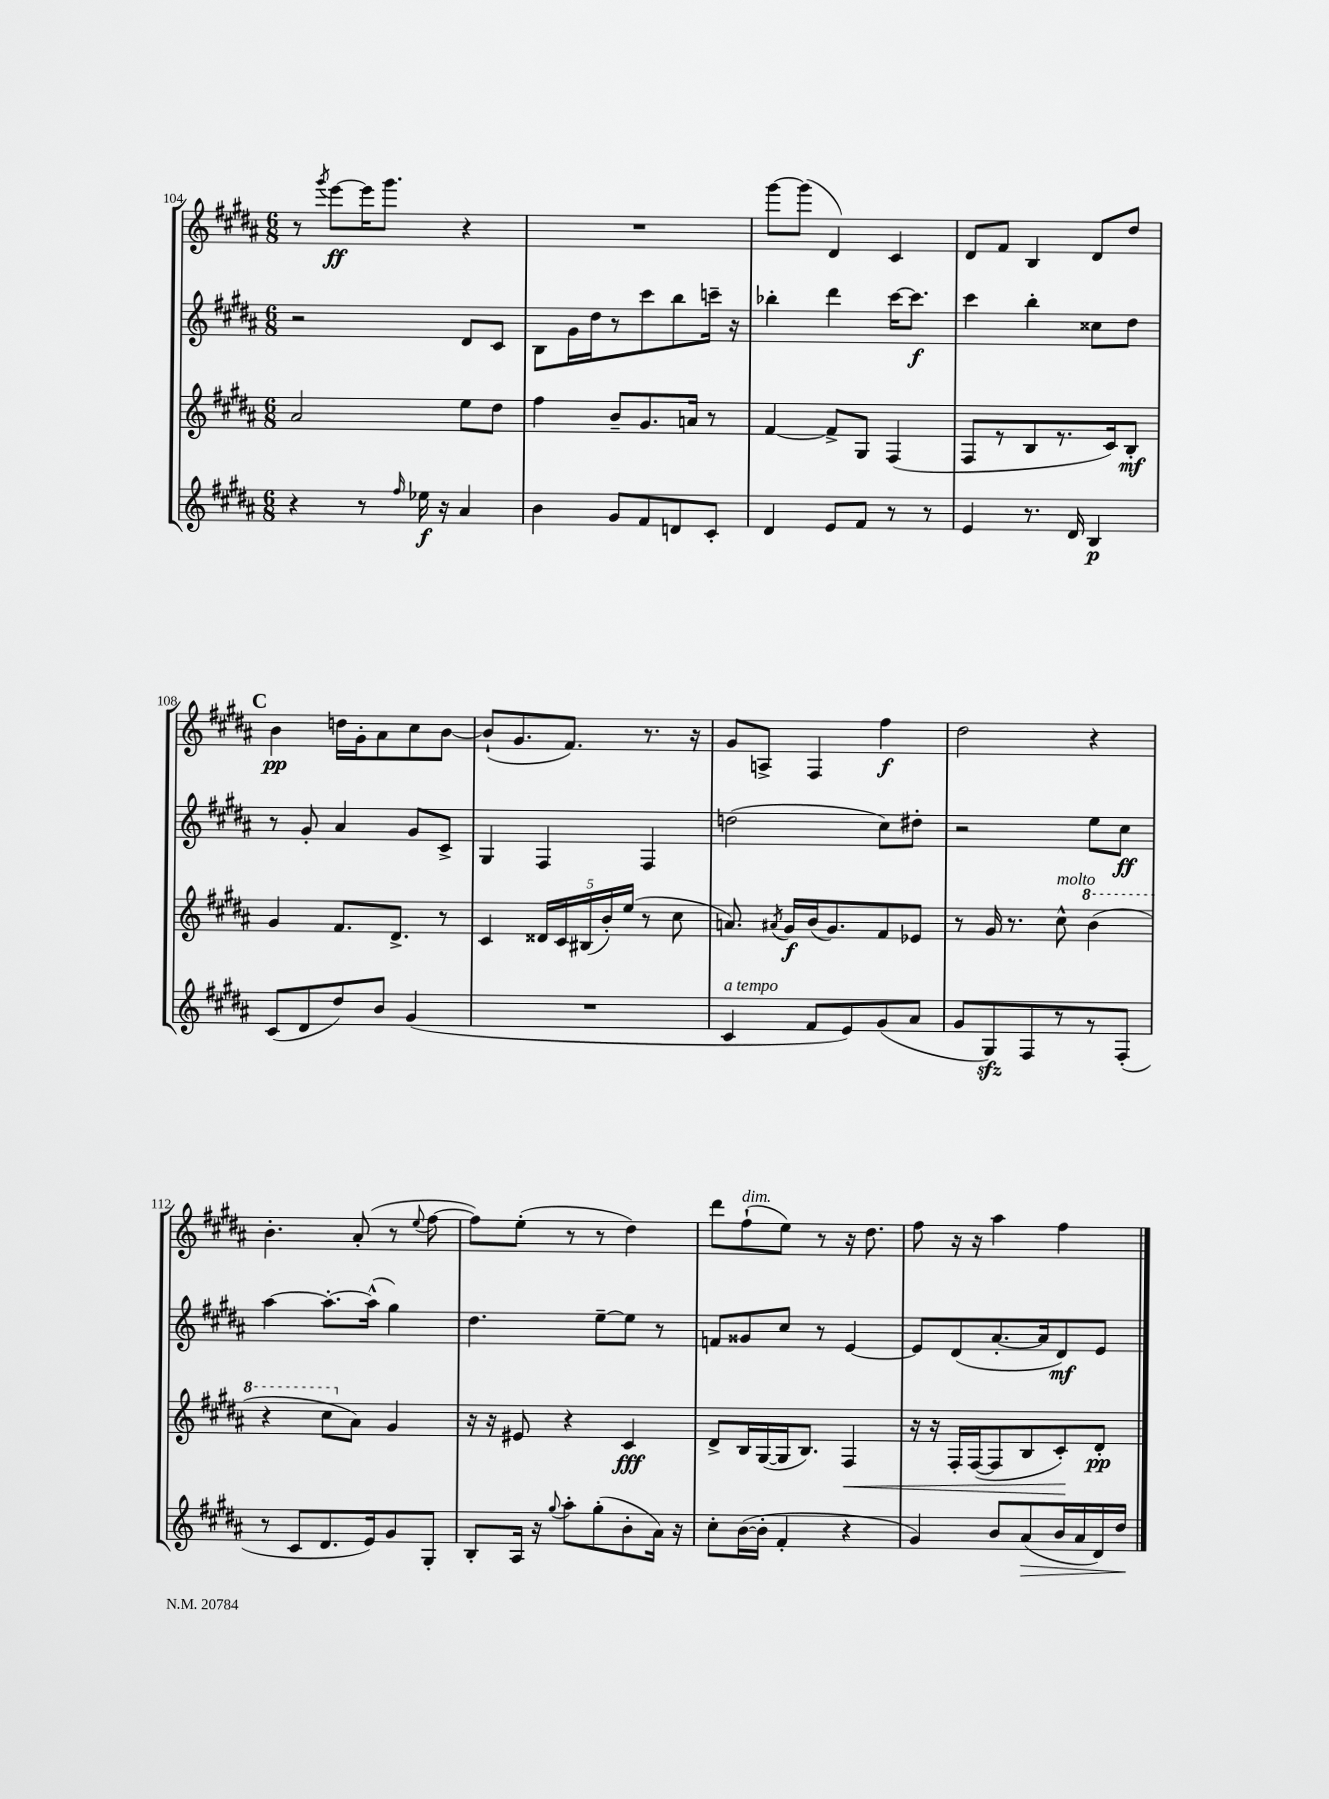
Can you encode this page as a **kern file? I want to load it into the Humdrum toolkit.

**kern	**kern	**kern	**kern
*staff4	*staff3	*staff2	*staff1
*clefG2	*clefG2	*clefG2	*clefG2
*k[f#c#g#d#a#]	*k[f#c#g#d#a#]	*k[f#c#g#d#a#]	*k[f#c#g#d#a#]
*M6/8	*M6/8	*M6/8	*M6/8
4r	2a#	2r	8r
.	.	.	8qggg#
.	.	.	[8eee
8r	.	.	16eee]
.	.	.	8.ggg#
16qqff#	.	.	.
16ee-	.	.	.
16r	.	.	.
4a#	8ee	8d#	4r
.	8dd#	8c#	.
=	=	=	=
4b	4ff#	8B	2.r
.	.	16g#	.
.	.	16dd#	.
8g#	8b~	8r	.
8f#	8.g#	8ccc#	.
8d	.	8bb	.
.	16a	.	.
8c#'	8r	16ccc~	.
.	.	16r	.
=	=	=	=
4d#	[4f#	4bb-'	[8ggg#
.	.	.	(8ggg#]
8e	8f#^]	4ddd#	4d#)
8f#	8G#	.	.
8r	(4F#	[16ccc#	4c#
.	.	8.ccc#]	.
8r	.	.	.
=	=	=	=
4e	8F#	4ccc#	8d#
.	8r	.	8f#
8.r	8B	4bb'	4B
.	8.r	.	.
16d#	.	.	.
4B	.	8cc##	8d#
.	16c#)	.	.
.	8B'	8dd#	8dd#
=	=	=	=
(8c#	4g#	8r	4b
8d#	.	8g#'	.
8dd#)	8.f#	4a#	16dd
.	.	.	16g#'
8b	.	.	8a#
.	8.d#^	.	.
(4g#	.	8g#	8cc#
.	8r	8c#^	[8b
=	=	=	=
2.r	4c#	4G#	(8b`]
.	.	.	8.g#
.	20d##	4F#	.
.	20c#	.	.
.	.	.	8.f#)
.	(20B#	.	.
.	20b')	.	.
.	(20ee	.	.
.	8r	4F#	8.r
.	8cc#	.	.
.	.	.	16r
=	=	=	=
4c#	8.a)	(2dd	8g#
.	.	.	8A^
.	8qa#	.	.
.	16g#	.	.
8f#	(16b	.	4F#
.	8.g#)	.	.
8e)	.	.	.
(8g#	8f#	8cc#)	4ff#
8a#	8e-	8dd#'	.
=	=	=	=
8g#	8r	2r	2dd#
8G#)	16g#	.	.
.	8.r	.	.
8F#	.	.	.
8r	8cc#^^	.	.
8r	(4bb	8ee	4r
(8F#'	.	8cc#	.
=	=	=	=
8r	4r	[4aa#	4.b'
8c#	.	.	.
8.d#	8ccc#	8.aa#'_	.
.	8a#)	.	(8a#'
16e)	.	(16aa#^^]	.
8g#	4g#	4gg#)	8r
.	.	.	8qqee
8G#'	.	.	[8ff#
=	=	=	=
8B'	16r	4.dd#	8ff#])
.	16r	.	.
16A#	8e#	.	(8ee'
16r	.	.	.
8qqgg#	.	.	.
8aa#'	4r	.	8r
(8gg#'	.	[8ee~	8r
8b'	4c#	8ee]	4dd#)
16a#)	.	8r	.
16r	.	.	.
=	=	=	=
8cc#'	8d#^	8f	8ddd#
([16b	16B	8g##	(8ff#`
16b']	([16G#	.	.
4f#'	16G#]	8cc#	8ee)
.	8.B)	.	.
.	.	8r	8r
4r	4F#	[4e	16r
.	.	.	8.dd#
=	=	=	=
4g#)	16r	8e]	8ff#
.	16r	.	.
.	16F#'	(8d#	16r
.	([16F#	.	16r
8b	8F#]	[8.a#'	4aa#
(8a#	8B	.	.
.	.	16a#]	.
16b	8c#')	8d#)	4ff#
16a#	.	.	.
16d#)	8d#'	8e	.
16dd#	.	.	.
==	==	==	==
*-	*-	*-	*-
